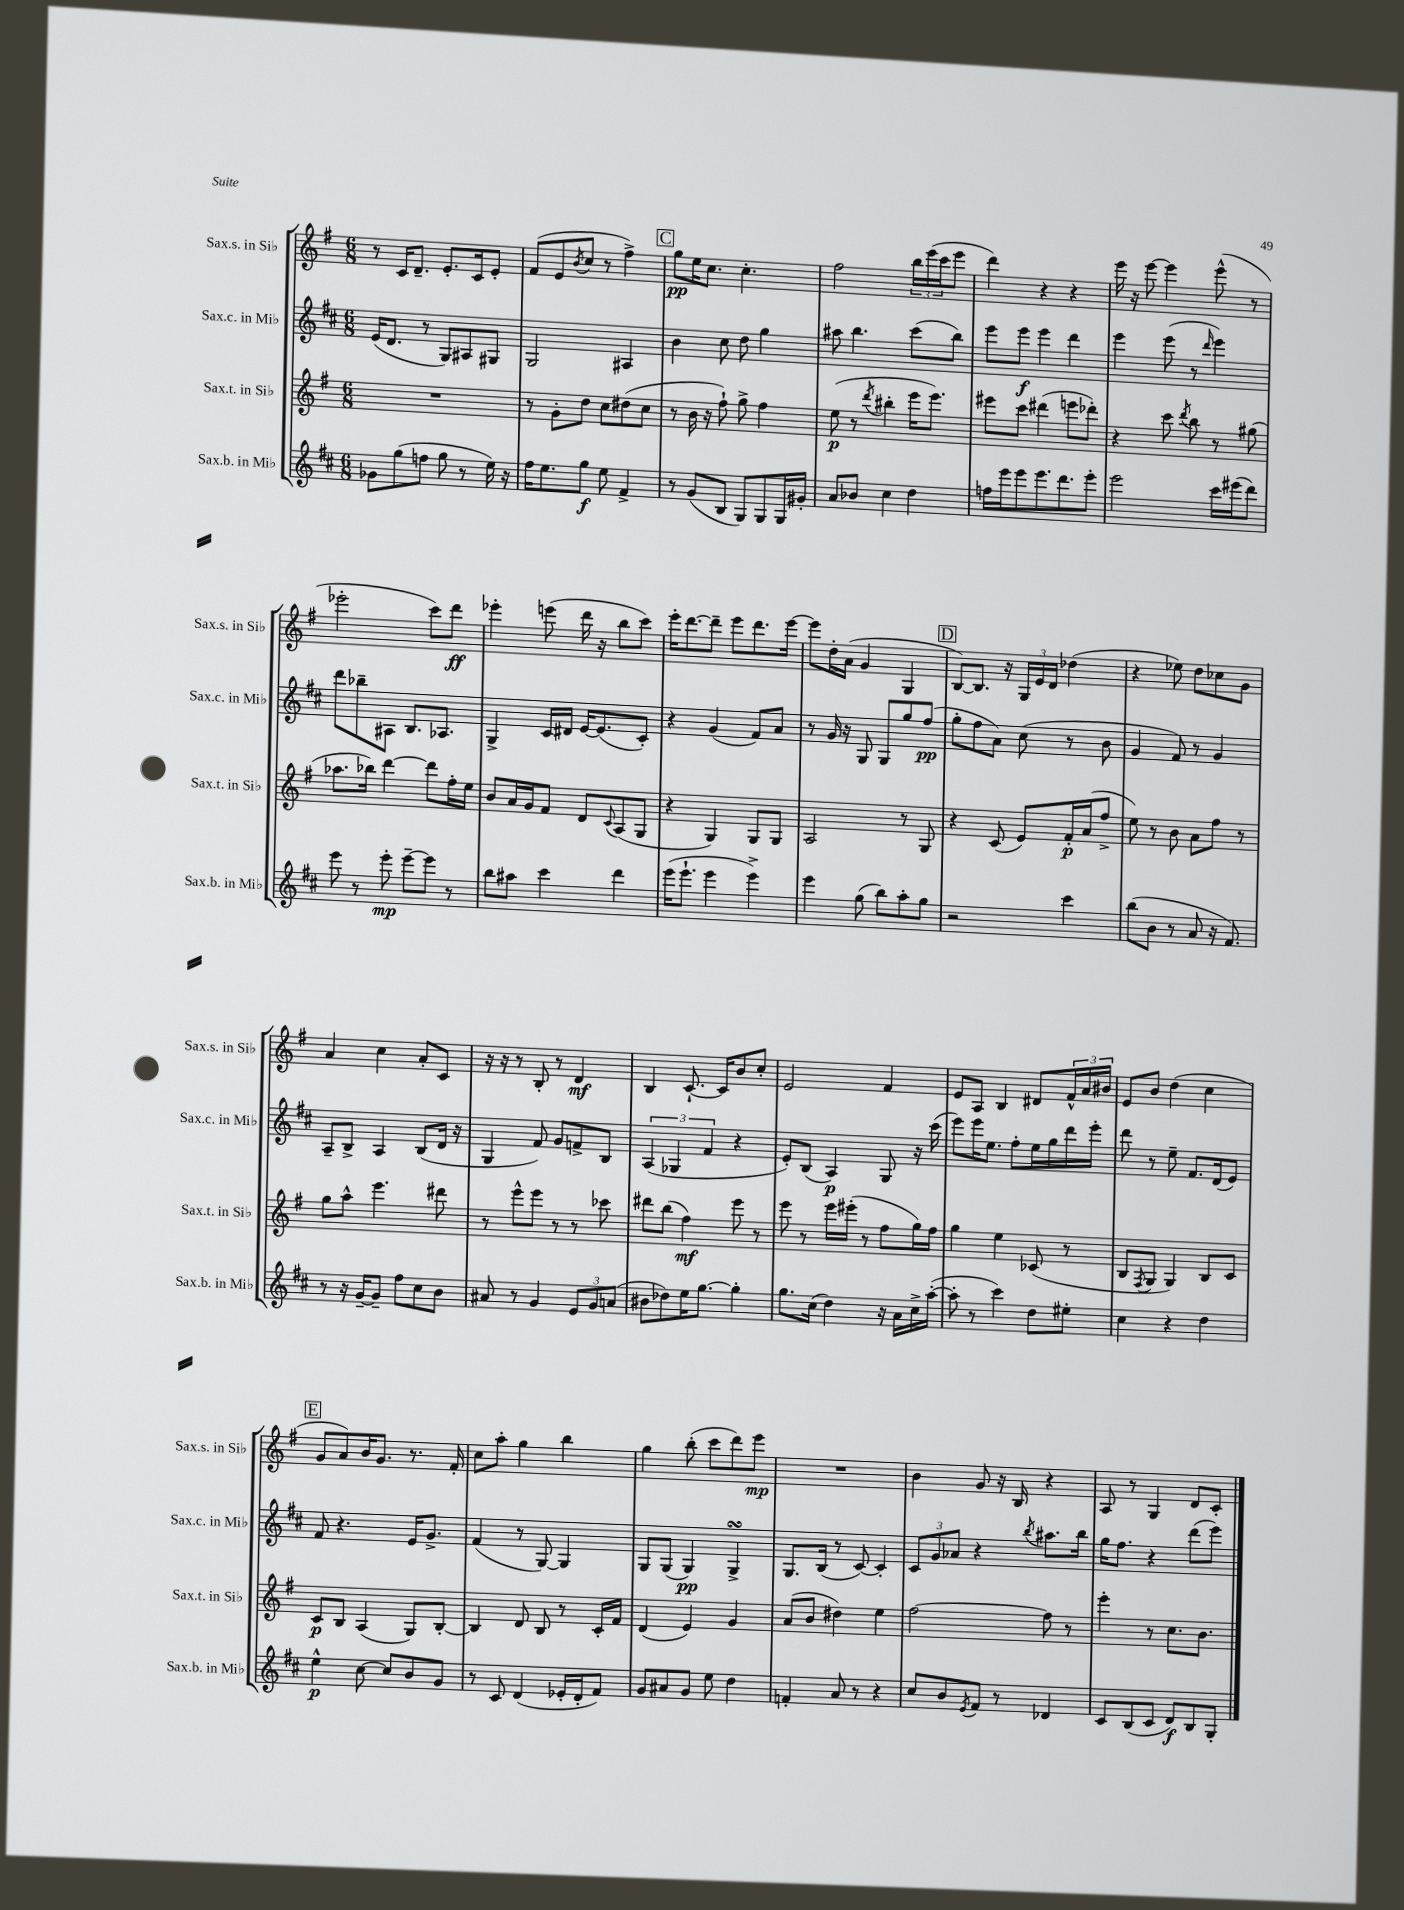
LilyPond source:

<<
\new StaffGroup <<
\new Staff = "s0" \with { instrumentName = "Sax.s. in Sib" shortInstrumentName = "Sax.s. in Sib" } {
    \clef treble \key g \major \numericTimeSignature \time 6/8
    r8 c'16 d'8.-- e'8.-. c'16 e'8-. |
    fis'8( e'8 \acciaccatura { b'8 } c''8 r8 fis''4->) |
    \mark \markup { \box "C" } g''8\pp e''16 c''8. c''4.-. |
    fis''2 \tuplet 3/2 { b''16 e'''16( c'''16 } e'''8 |
    d'''4) r4 r4 |
    e'''16 r16 e'''8~ e'''4 e'''8-^( r8 |
    ees'''2-. c'''8) d'''8\ff |
    ees'''4-. e'''8( d'''16 r16 b''8 c'''8) |
    e'''16-. d'''8.~ d'''8-- e'''8 d'''8. e'''16~ |
    e'''8 d''16-. a'16( g'4 g4 |
    \mark \markup { \box "D" } b8~) b8. r16 \tuplet 3/2 { g16 e'16 d'16 } des''4( |
    r4 ees''8) d''8 ces''8 g'8 |
    a'4 c''4 a'8-. c'8 |
    r16 r16 r8 b8-. r8 d'4\mf |
    b4 c'8.~-! c'16 b'8 c''8-. |
    e'2 fis'4 |
    e'8 a8 b4 dis'8 \tuplet 3/2 { fis'16-^ a'16 bis'16 } |
    e'8 b'8 d''4( c''4 |
    \mark \markup { \box "E" } g'8 a'8) b'16 g'8. r8. fis'16-. |
    c''8 a''8-. g''4 b''4 |
    g''4 b''8-.( c'''8 d'''8) e'''8\mp |
    R2. |
    b'4 g'8 r16 b16 r4 |
    a8 r8 g4 d'8 c'8-. \bar "|." |
}
\new Staff = "s1" \with { instrumentName = "Sax.c. in Mib" shortInstrumentName = "Sax.c. in Mib" } {
    \clef treble \key d \major \numericTimeSignature \time 6/8
    e'16( d'8. r8 g8) ais8 gis8 |
    g2 ais4 |
    \mark \markup { \box "C" } b'4 cis''8 d''8 g''4 |
    ais''8 b''4. cis'''8( b''8) |
    e'''8 e'''8\f e'''4 d'''4 |
    e'''4 e'''8( r8 \grace { d'''16 } e'''4) |
    d'''8 bes''8-- ais8 b8. aes8. |
    g4-> cis'16 dis'16 e'16~ e'8.( cis'8-.) |
    r4 g'4( fis'8) a'8 |
    r8 g'16 r16 g8 g8 g''8 fis''8\pp( |
    \mark \markup { \box "D" } g''8-. fis''8 a'8) cis''8( r8 b'8 |
    g'4 fis'8) r8 g'4 |
    a8-- b8-> a4 b8( d'16 r16 |
    g4 fis'8) g'8 f'8-> b8 |
    \tuplet 3/2 { a4( ges4 fis'4 } r4 |
    e'8-.) b8( a4\p) g8 r16 cis'''16( |
    e'''8) e'''16 e''8. fis''8-. e''16 g''16 d'''16 e'''16-. |
    d'''8 r8 e''8-- fis'8. d'16( e'8) |
    \mark \markup { \box "E" } fis'8 r4. e'16 g'8.-> |
    fis'4( r8 g8~) g4 |
    g8 g8( g4\pp) g4->\turn |
    g8. b16( r8 cis'8~) cis'4-. |
    \tuplet 3/2 { cis'8 g'8 aes'8 } r4 \acciaccatura { b''8 } ais''8. b''16 |
    g''16 fis''8. r4 d'''8( e'''8) \bar "|." |
}
\new Staff = "s2" \with { instrumentName = "Sax.t. in Sib" shortInstrumentName = "Sax.t. in Sib" } {
    \clef treble \key g \major \numericTimeSignature \time 6/8
    R2. |
    r8 g'8-. d''8 c''8 dis''8( c''8 |
    \mark \markup { \box "C" } r8 b'16 r16 fis''8-!) g''8-> fis''4 |
    e''8\p( r8 \acciaccatura { d'''8 } bis''4-. e'''16 e'''8.) |
    eis'''8 c'''8 dis'''4( e'''8 des'''8-.) |
    r4 c'''8 \acciaccatura { d'''8 } b''8 r8 gis''8( |
    aes''8. bes''16) d'''4~ d'''8 fis''16-. e''16 |
    b'8 a'16 g'16 fis'8 d'8 \appoggiatura { c'8 } a8( g8 |
    r4 g4) g8 g8 |
    a2 r8 g8 |
    \mark \markup { \box "D" } r4 c'8( e'8) fis'16-.\p a'16( fis''8-> |
    e''8) r8 b'8 a'8 fis''8 r8 |
    g''8 a''8-^ e'''4. dis'''8 |
    r8 e'''8-^ e'''8 r8 r8 ces'''8 |
    dis'''8 b''8( fis''4\mf) e'''8 r8 |
    e'''8 r8 e'''16 eis'''16-.( r8 fis''8 g''16) fis''16 |
    g''4 e''4 ces'8( r8 |
    b8 \acciaccatura { fis8 } g8 g4) b8 c'8 |
    \mark \markup { \box "E" } c'8\p b8 a4( g8) b8~-. |
    b4 d'8 b8 r8 c'16-. fis'16 |
    d'4( e'4) g'4 |
    a'8( b'8 dis''4) e''4 |
    fis''2~ fis''8 r8 |
    e'''4-. r8 c''8. b'8. \bar "|." |
}
\new Staff = "s3" \with { instrumentName = "Sax.b. in Mib" shortInstrumentName = "Sax.b. in Mib" } {
    \clef treble \key d \major \numericTimeSignature \time 6/8
    ges'8 g''8( f''8 g''8 r8 e''16) r16 |
    fis''16 e''8. g''8\f e''8 fis'4-> |
    \mark \markup { \box "C" } r8 g'8( b8 g8) g8 g16 gis'16-. |
    a'8 bes'8 cis''4 d''4 |
    f''16 e'''16 e'''8 e'''8. d'''8. e'''8-. |
    e'''2 cis'''16 eis'''16( d'''8) |
    e'''8 r8 e'''8-.\mp e'''8~-- e'''8 r8 |
    b''8 ais''8 cis'''4 d'''4 |
    e'''16( e'''8.-! e'''4 e'''4->) |
    e'''4 g''8( b''8) a''8-. g''8 |
    \mark \markup { \box "D" } r2 cis'''4 |
    b''8( b'8 r8 a'8 r16 fis'8.) |
    r8 r16 g'16~-- g'8-- fis''8 cis''8 b'8 |
    ais'8 r8 g'4 \tuplet 3/2 { e'8 g'8 a'8( } |
    bis'8 des''8) e''16 g''8.~ g''4-. |
    g''8. cis''16( d''4) r16 a'16 cis''16-> a''16~-.( |
    a''8-. r8 cis'''4) d''8 eis''8-. |
    cis''4 r4 d''4 |
    \mark \markup { \box "E" } e''4-^\p cis''8~ cis''8 b'8 g'8 |
    r8 cis'8 d'4( ees'16-. d'16-. fis'8) |
    g'8 ais'8 g'8 e''8 d''4 |
    f'4-. a'8 r8 r4 |
    cis''8 b'8 \acciaccatura { e'8 } fis'8 r8 des'4 |
    cis'8 b8( cis'8 d'8\f) b8 g8-. \bar "|." |
}
>>
>>
\layout { \context { \Score \remove "Bar_number_engraver" } }
